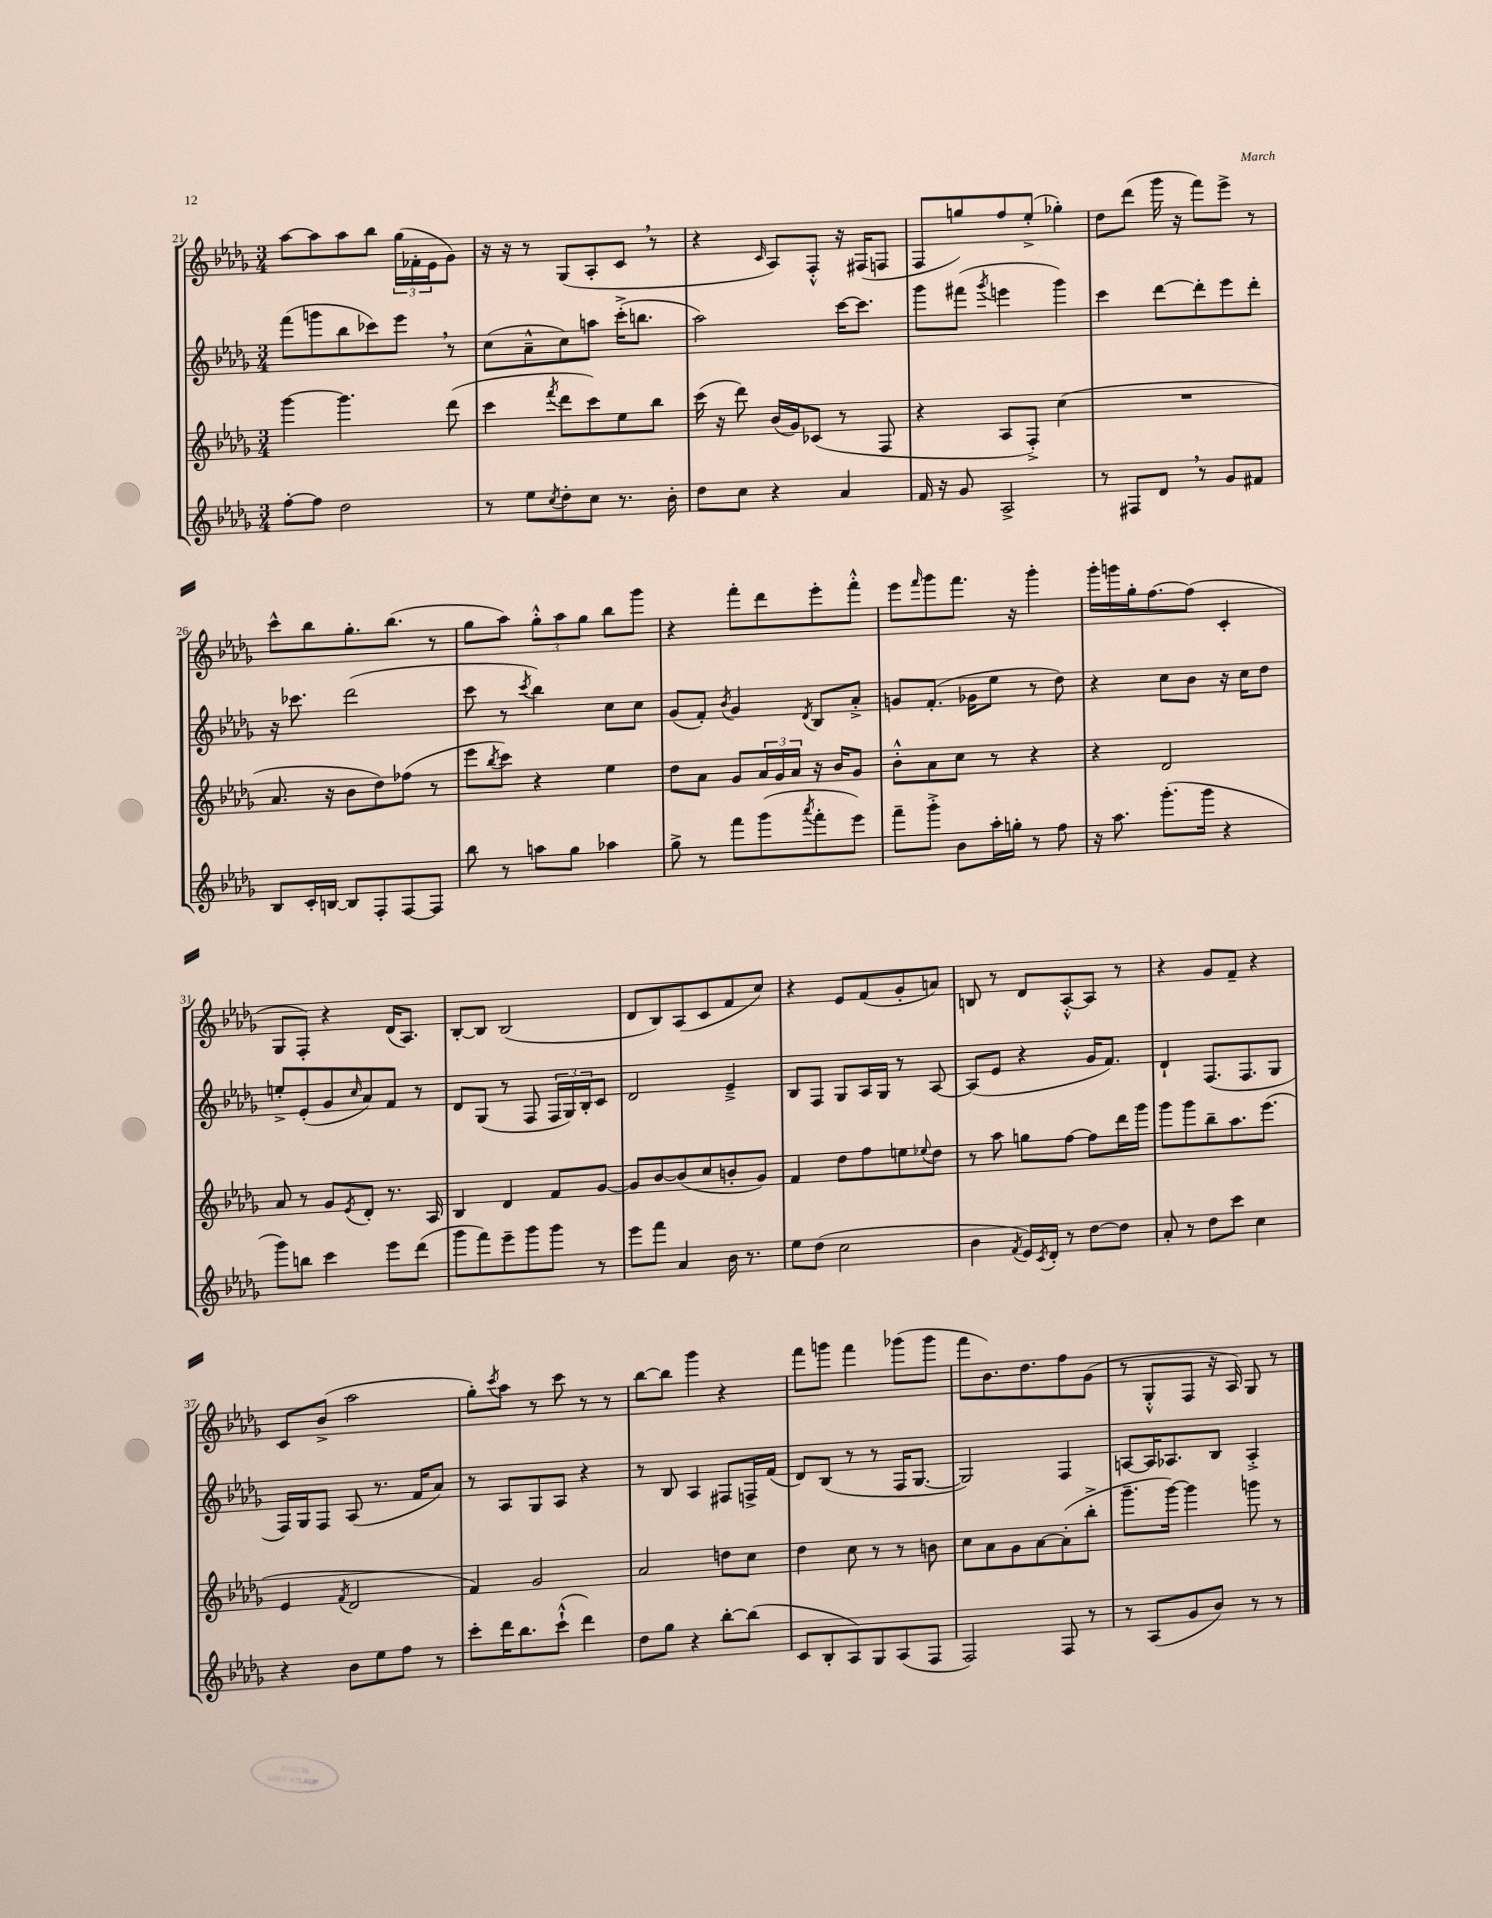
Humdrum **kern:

**kern	**kern	**kern	**kern
*staff4	*staff3	*staff2	*staff1
*clefG2	*clefG2	*clefG2	*clefG2
*k[b-e-a-d-g-]	*k[b-e-a-d-g-]	*k[b-e-a-d-g-]	*k[b-e-a-d-g-]
*M3/4	*M3/4	*M3/4	*M3/4
[8ff'	[4ggg-	(8fff	[8aa-
8ff]	.	8ggg	8aa-]
2dd-	4.ggg-]	8bb-	8aa-
.	.	8ccc-)	8bb-
.	.	8eee-	(24gg-
.	.	.	24f-'
.	.	.	24e-
.	(8ddd-	8r	8g-)
=	=	=	=
8r	4ccc	(8cc	16r
.	.	.	16r
8ee-	.	8a-~^^	8r
8qcc	8qfff	.	.
8dd-'	8ddd-	8cc)	(8G-
8cc	8ccc)	8aa	8A-'
8.r	8ee-	(16ccc'^	8c
.	.	8.bb	.
.	8bb-	.	8r
16b-'	.	.	.
=	=	=	=
8dd-	(16ccc	2aa-)	4r
.	16r	.	.
8cc	8ddd-)	.	.
.	.	.	16qqc
4r	(16b-	.	8A-)
.	16g-)	.	.
.	(8c-	.	8F'^^
4a-	8r	[16ccc	16r
.	.	8.ccc]	(16F#
.	8F	.	8F
=	=	=	=
16f	4r	8ggg-	8F
16r	.	.	.
8g-	.	(8fff#	8gg)
.	.	8qggg-	.
2A-^	8A-	4eee	8ff
.	8F'^)	.	(8ee-'^
.	(4cc	4ggg-)	4gg-')
=	=	=	=
8r	2.r	4ccc	8dd-
8F#	.	.	(8ddd-
8d-	.	[8ddd-	16ggg-
.	.	.	16r
8r	.	8ddd-']	8fff)
8g-	.	8eee-	8eee-^
8f#	.	8ddd-'	8r
=	=	=	=
8B-	8.a-	16r	8ccc^^
.	.	8.ccc-	.
16c'	.	.	8bb-
[16B	16r	.	.
8B]	8b-	(2ddd-	8.gg-'
8F'	8dd-)	.	.
.	.	.	(8.bb-
[8F	(8ff-	.	.
8F]	8r	.	8r
=	=	=	=
8bb-	8eee-	8ccc	8gg-
.	8qbb-	.	.
8r	8ccc)	8r	8aa-)
.	.	8qccc	.
8aa	4r	4bb-)	12gg-'^^
.	.	.	12aa-
8gg-	.	.	.
.	.	.	12gg-
4aa-	4ee-	8cc	8bb-
.	.	8cc	8ggg-
=	=	=	=
8gg-^	8dd-	(8g-	4r
8r	8a-	8f')	.
.	.	8qb-	.
8fff	8g-	4g-	8fff'
(8ggg-	24a-	.	8ddd-
.	24g-	.	.
.	24a-	.	.
8qaaa-	.	8qd-	.
8fff'	16r	8B-	8eee-'
.	16b-	.	.
8eee-)	8g-	8a-'^	8fff'^^
=	=	=	=
8fff~	8b-'^^	8g	8eee-
.	.	.	16qqfff
8ggg-'^	8a-	(8.f'	8ggg-
8b-	8cc	.	8.fff
.	.	16g-	.
16aa-'	8r	8ee-	.
16gg'	.	.	16r
8r	4r	8r	4ggg-'
8ff	.	8dd-)	.
=	=	=	=
16r	4r	4r	16ggg-'
8.aa-	.	.	16ggg
.	.	.	16gg-'
.	.	.	[8.ff
(8.ggg-'	2d-	8cc	.
.	.	8b-	(8ff]
16ggg-	.	.	.
4r	.	16r	4c'
.	.	16cc	.
.	.	8dd-	.
=	=	=	=
8ggg-)	8a-	8ee'^	8G-
8bb	8r	(8e-'	8F')
4ccc	8g-	8g-	4r
.	8qe-	16qqcc	.
.	8d-'	8a-)	.
8eee-	8.r	8f	(16d-
.	.	.	8.A-)
(8ddd-	.	8r	.
.	16A-	.	.
=	=	=	=
8ggg-	4B-	8d-	[8B-'
8fff)	.	(8G-	8B-]
8eee-~	4d-	8r	(2B-
8ggg-	.	8F	.
8ggg-	8f	24F	.
.	.	24G-)	.
.	.	24B-'	.
8r	[8g-	8c	.
=	=	=	=
8eee-	8g-]	2d-	8d-
8fff	[8b-	.	8B-)
4a-	(8b-]	.	(8A-
.	8cc	.	8c
16b-	8b'	4e-~^	8f
8.r	.	.	.
.	8g-)	.	8cc)
=	=	=	=
8ee-	4f	8B-	4r
(8dd-	.	8F	.
2cc	8dd-	8G-	8e-
.	8ff	16A-	(8f
.	.	16G-	.
.	8ee	8r	8g-'
.	8qqee-	.	.
.	8dd-	[8A-	8a)
=	=	=	=
4b-	8r	(8A-]	8B
.	8aa-	8e-	8r
8qf	.	.	.
16e-)	8gg	4r	8d-
8qc	.	.	.
16d-'	.	.	.
8r	[8ff	.	[8A-'^^
[8dd-	8ff]	16g-	8A-]
.	.	8.f)	.
8dd-]	16ddd-	.	8r
.	16ggg-	.	.
=	=	=	=
8a-'	8ggg-	4d-`	4r
8r	8ggg-	.	.
8dd-	8bb-~	(8.F	8g-
8ccc	8.aa-	.	8f~
.	.	8.F	.
4cc	.	.	4r
.	(8.eee-	.	.
.	.	8G-	.
=	=	=	=
4r	4e-	16F)	8c
.	.	16G-	.
.	.	8F	(8b-^
.	8qf	.	.
8b-	2d-	(8A-	2aa-
8ee-	.	8.r	.
8ff	.	.	.
.	.	16f	.
8r	.	8a-)	.
=	=	=	=
8ccc'	4f)	8r	8gg-')
.	.	.	8qccc
16ddd-	.	8A-	8aa-
8.bb-	.	.	.
.	2g-	8G-	8r
(8ccc`^^	.	8A-	8ccc
4ddd-)	.	4r	8r
.	.	.	8r
=	=	=	=
8dd-	2a-	8r	[8bb-
8gg-	.	8B-	8bb-]
4r	.	4A-	4ggg-
[8bb-'	8dd	8F#	4r
(8bb-]	8cc	16F^	.
.	.	(16f	.
=	=	=	=
8c	4dd-	8d-)	8fff
8B-'	.	(8B-	8ggg
8A-)	8cc	8r	4fff
8G-	8r	8r	.
(8A-	8r	16F	(8ggg-
.	.	[8.G-	.
8F	8b	.	8ggg-
=	=	=	=
2F)	8cc	2G-])	8fff
.	8a-	.	8.b-)
.	8g-	.	.
.	.	.	8.dd-
.	[8a-	.	.
8F	(8a-']	4F	8ff
8r	8bb-'^	.	(8g-
=	=	=	=
8r	8.ggg-~	[8A	8r
(8A-	.	16A]	8G-'^^
.	[16ggg-)	8.A-	.
8g-	4ggg-]	.	8F
8b-)	.	8B-	16r
.	.	.	16A-)
8r	8ggg	4A-'^	8G-
8r	8r	.	8r
==	==	==	==
*-	*-	*-	*-
